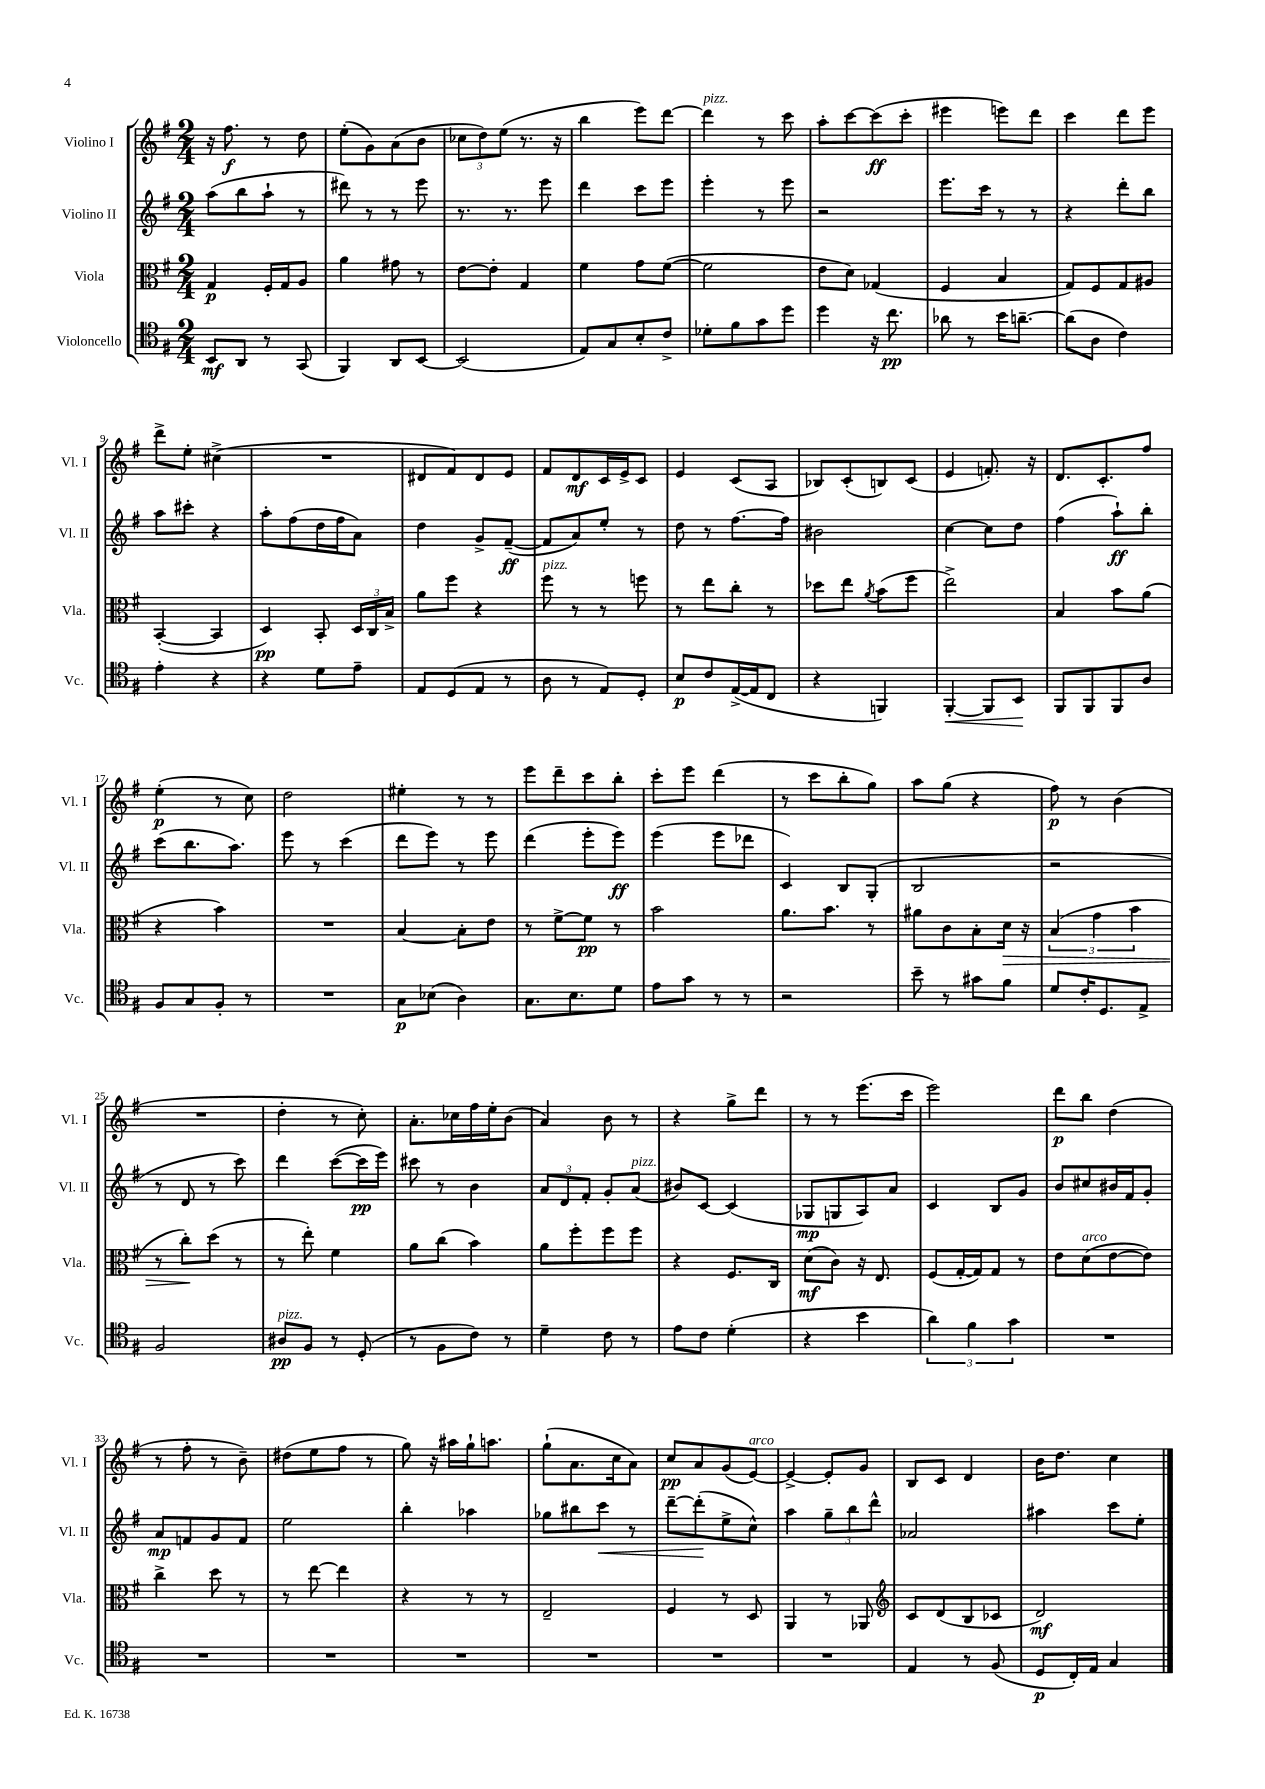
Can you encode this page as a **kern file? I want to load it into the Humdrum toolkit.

**kern	**kern	**kern	**kern
*staff4	*staff3	*staff2	*staff1
*clefC4	*clefC3	*clefG2	*clefG2
*k[f#]	*k[f#]	*k[f#]	*k[f#]
*M2/4	*M2/4	*M2/4	*M2/4
8BB/L	4G/	(8aa\L	16r
.	.	.	8.ff#\
8AA/J	.	8bb\	.
8r	16F#'/LL	8aa`\J	8r
.	16G/J	.	.
(8GG/	8A/J	8r	8dd\
=	=	=	=
4FF#/)	4a\	8ddd#\)	(8ee'\L
.	.	8r	8g\)
8AA/L	8g#\	8r	(8a\
[8BB/J	8r	8eee\	8b\J
=	=	=	=
(2BB/]	[8e\L	8.r	12cc-\L
.	.	.	12dd\)
.	8e'\]J	.	.
.	.	.	(12ee\J
.	.	8.r	.
.	4G/	.	8.r
.	.	8eee\	.
.	.	.	16r
=	=	=	=
8E/L)	4f#\	4ddd\	4bb\
8G/	.	.	.
8B'/	8g\L	8ccc\L	8eee\L)
8c^/J	([8f#\J	8eee\J	[8ddd\J
=	=	=	=
8d-'\L	2f#\]	4eee'\	4ddd\]
8f#\	.	.	.
8g\	.	8r	8r
8dd\J	.	8eee\	8ccc\
=	=	=	=
4dd\	8e\L	2r	8aa'\L
.	8d\J)	.	[8ccc\
16r	(4G-/	.	(8ccc\]
8.cc\	.	.	.
.	.	.	8ccc'\J
=	=	=	=
8a-\	4F#/	8.eee\L	4eee#\
8r	.	.	.
.	.	16ccc\Jk	.
16b\LK	4B/	8r	8eee\L)
[8.a~\J	.	.	.
.	.	8r	8ddd\J
=	=	=	=
(8a\]L	8G/L)	4r	4ccc\
8A\J	8F#/	.	.
4c\)	8G/	8ddd'\L	8ddd\L
.	8A#/J	8bb\J	8eee\J
=	=	=	=
4e'\	([4BB'/	8aa\L	8ddd^\L
.	.	8ccc#'\J	8ee'\J
4r	4BB/]	4r	(4cc#^\
=	=	=	=
4r	4D/)	8aa'\L	2r
.	.	(8ff#\	.
8d\L	8BB'/	16dd\L	.
.	.	16ff#\J	.
8e~\J	24D/LL	8a\J)	.
.	24C/	.	.
.	24B^/JJ	.	.
=	=	=	=
8E/L	8a\L	4dd\	8d#/L
(8D/	8ff#\J	.	8f#/)
8E/J	4r	8g^/L	8d#/
8r	.	([8f#~/J	8e/J
=	=	=	=
8A\	8ff#\	8f#/]L	8f#/L
8r	8r	8a/)	8d/
8E/L)	8r	8ee'/J	16c/L
.	.	.	16e^/J
8D'/J	8ff\	8r	8c/J
=	=	=	=
8B/L	8r	8dd\	4e/
8c/	8ee\L	8r	.
([16E^/L	8cc'\J	[8.ff#\L	(8c/L
16E/]J	.	.	.
8C/J	8r	.	8A/J
.	.	16ff#\]Jk	.
=	=	=	=
4r	8dd-\L	2b#\	8B-/L)
.	8ee\J	.	(8c'/
.	8qa/	.	.
4FF/)	(8b\L	.	8B/)
.	8ff#\J	.	(8c/J
=	=	=	=
[4FF#'/	2ee^\)	[4cc\	4e/
8FF#/]L	.	8cc\]L	8.f'/)
8BB/J	.	8dd\J	.
.	.	.	16r
=	=	=	=
8FF#/L	4B/	(4ff#\	8.d/L
8FF#/	.	.	.
.	.	.	8.c'/
8FF#/	8b\L	8aa`\L)	.
8A/J	(8a\J	8bb'\J	8ff#/J
=	=	=	=
8F#/L	4r	(8ccc\L	(4ee'\
8G/	.	8.bb\	.
8F#'/J	4b\)	.	8r
.	.	8.aa\J)	.
8r	.	.	8cc\)
=	=	=	=
2r	2r	8eee\	2dd\
.	.	8r	.
.	.	(4ccc\	.
=	=	=	=
8G\L	[4B/	8ddd\L	4ee#'\
(8B-\J	.	8eee\J)	.
4A\)	8B'\]L	8r	8r
.	8e\J	8eee\	8r
=	=	=	=
8.G\L	8r	(4ddd\	8eee\L
.	[8f#^\L	.	8ddd~\
8.B\	.	.	.
.	8f#\]J	8eee'\L	8ccc\
8d\J	8r	8eee\J)	8bb'\J
=	=	=	=
8e\L	2b\	(4eee\	8ccc'\L
8g\J	.	.	8eee\J
8r	.	8eee\L	(4ddd\
8r	.	8ddd-\J	.
=	=	=	=
2r	8.a\L	4c/)	8r
.	.	.	8ccc\L
.	8.b\J	.	.
.	.	8B/L	8bb'\
.	8r	(8G'/J	8gg\J)
=	=	=	=
8b~\	8a#\L	2B/	8aa\L
8r	8c\	.	(8gg\J
8g#\L	8B'\	.	4r
8f#\J	16d\Jk	.	.
.	16r	.	.
=	=	=	=
8d/L	(6B/	2r	8ff#\)
16c'/K	.	.	8r
.	6g\	.	.
8.D/	.	.	.
.	.	.	(4b\
.	6b\	.	.
8E^/J	.	.	.
=	=	=	=
2F#/	8r	8r	2r
.	8cc'\L)	8d/	.
.	(8dd\J	8r	.
.	8r	8ccc\)	.
=	=	=	=
8A#/L	8r	4ddd\	4dd'\
8F#/J	8ee'\)	.	.
8r	4f#\	([8ccc\L	8r
(8D'/	.	16ccc\]L	8cc'\)
.	.	16eee\JJ)	.
=	=	=	=
8r	8a\L	8ccc#\	8.a'\L
8F#\L	(8cc\J	8r	.
.	.	.	16cc-\L
8c\J)	4b\)	4b\	16ff#\
.	.	.	16ee'\J
8r	.	.	(8b\J
=	=	=	=
4d~\	8a\L	12a/L	4a/)
.	.	12d/	.
.	8ff#'\	.	.
.	.	12f#'/J	.
8c\	8ff#\	8g'/L	8b\
8r	8ff#\J	(8a/J	8r
=	=	=	=
8e\L	4r	8b#/L)	4r
8c\J	.	[8c/J	.
(4d'\	8.F#/L	(4c/]	8gg^\L
.	.	.	8ddd\J
.	16C/Jk	.	.
=	=	=	=
4r	(8d\L	8G-/L	8r
.	8c\J)	8G/	8r
4b\	16r	8A/)	(8.eee\L
.	8.E/	.	.
.	.	8a/J	.
.	.	.	16ccc\Jk
=	=	=	=
6a\)	(8F#/L	4c/	2eee\)
.	[16G'/L	.	.
6f#\	.	.	.
.	16G/]J)	.	.
.	8G/J	8B/L	.
6g\	.	.	.
.	8r	8g/J	.
=	=	=	=
2r	8e\L	8b/L	8ddd\L
.	(8d\	8cc#/	8bb\J
.	[8e\	16b#/L	(4dd\
.	.	16f#/J	.
.	8e\]J)	8g'/J	.
=	=	=	=
2r	4cc^\	8a/L	8r
.	.	8f/	8ff#'\
.	8dd\	8g/	8r
.	8r	8f/J	8b~\)
=	=	=	=
2r	8r	2ee\	(8dd#\L
.	[8ee\	.	8ee\
.	4ee\]	.	8ff#\J
.	.	.	8r
=	=	=	=
2r	4r	4bb'\	8gg\)
.	.	.	16r
.	.	.	16aa#\LL
.	8r	4aa-\	16gg`\J
.	.	.	8.aa\J
.	8r	.	.
=	=	=	=
2r	2E~/	8gg-\L	(8gg`\L
.	.	8bb#\	8.a\
.	.	8ccc\J	.
.	.	.	16cc\k
.	.	8r	8a\J)
=	=	=	=
2r	4F#/	[8ddd~\L	8cc/L
.	.	(8ddd'\]	8a/
.	8r	8ee^\	(8g/
.	8D/	8cc^^\J)	[8e/J)
=	=	=	=
2r	4AA/	4aa\	4e^/_
.	8r	12gg~\L	8e'/]L
.	.	12bb\	.
.	8AA-/	.	8g/J
.	.	12ddd^^\J	.
=	=	=	=
*	*clefG2	*	*
4E/	8c/L	2a-/	8B/L
.	(8d/	.	8c/J
8r	8B/	.	4d/
(8F#/	8c-/J	.	.
=	=	=	=
8D/L	2d/)	4aa#\	16b\LK
.	.	.	8.dd\J
16C'/L)	.	.	.
16E/JJ	.	.	.
4G/	.	8ccc\L	4cc\
.	.	8ee'\J	.
==	==	==	==
*-	*-	*-	*-
